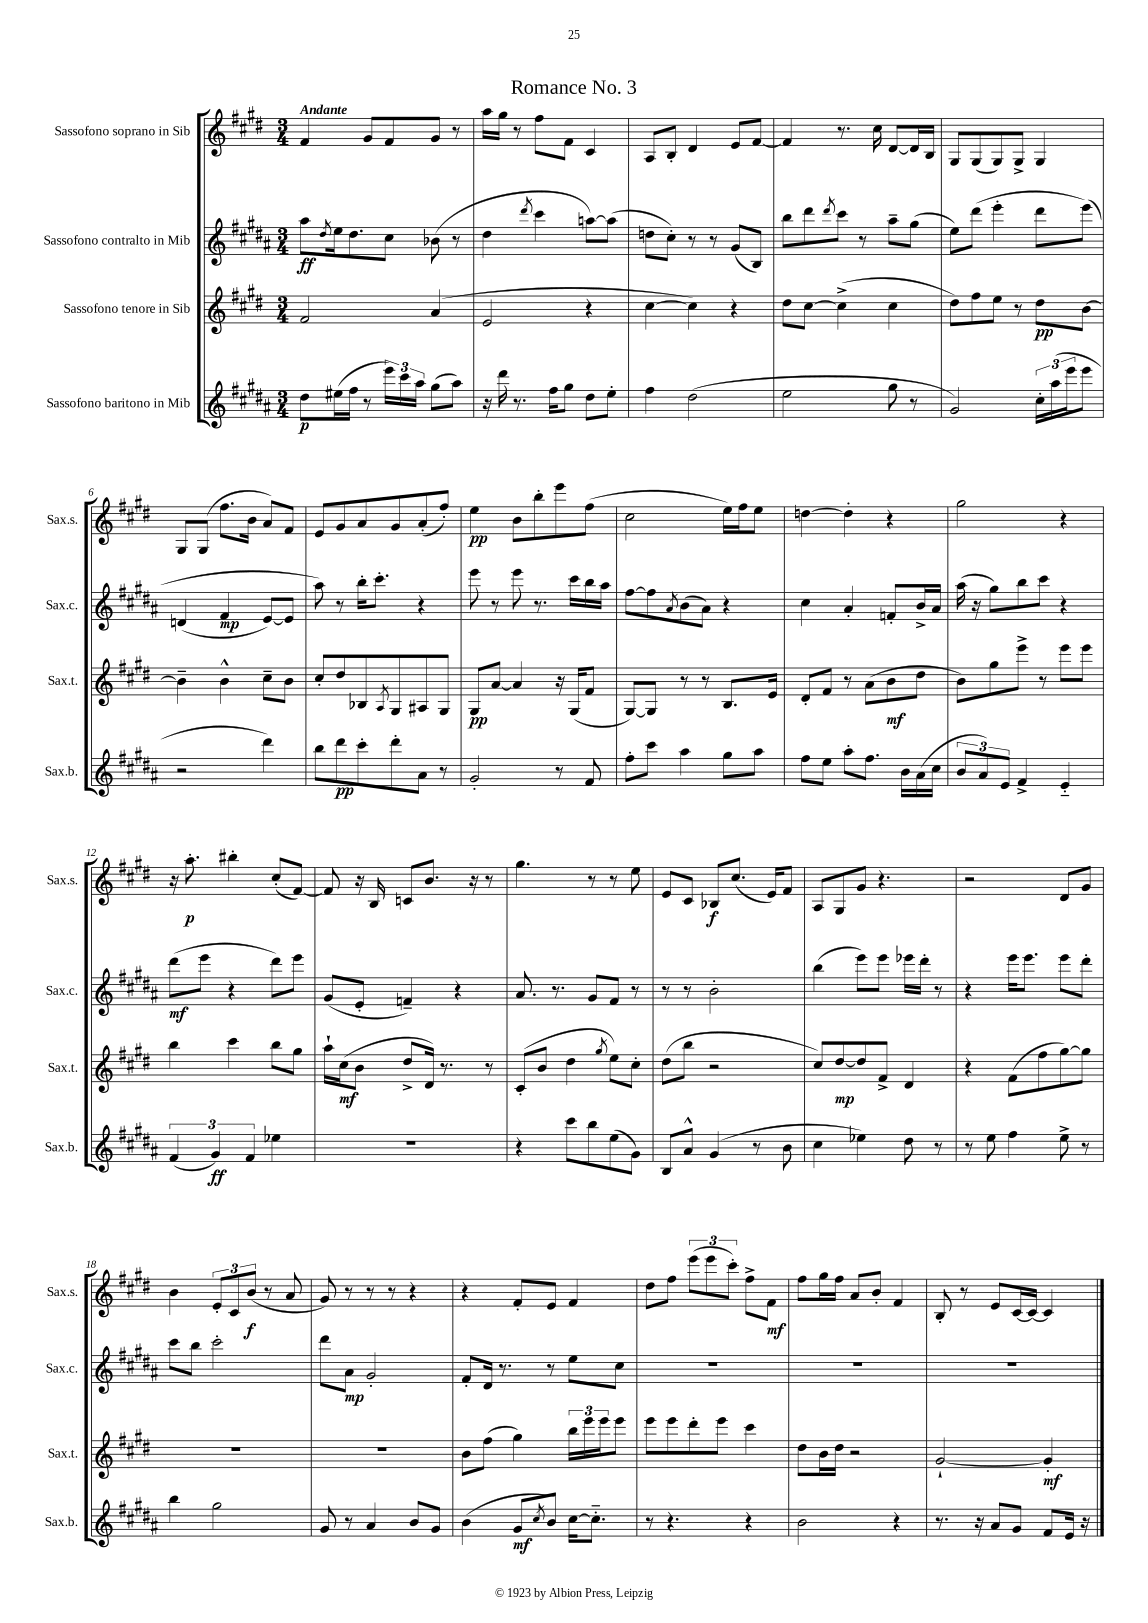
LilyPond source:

\header { title = "Romance No. 3" }
<<
\new StaffGroup <<
\new Staff = "s0" \with { instrumentName = "Sassofono soprano in Sib" shortInstrumentName = "Sax.s." } {
    \clef treble \key e \major \numericTimeSignature \time 3/4 \tempo "Andante"
    fis'4 gis'8 fis'8 gis'8 r8 |
    a''16 gis''16 r8 fis''8 fis'8 cis'4 |
    a8 b8-. dis'4 e'8 fis'8~ |
    fis'4 r8. cis''16 dis'8~ dis'16 b16 |
    gis8 gis8( gis8) gis8-> gis4 |
    gis8 gis8( fis''8. b'16 a'8) fis'8 |
    e'8 gis'8 a'8 gis'8 a'8-.( fis''8-.) |
    e''4\pp b'8 b''8-. e'''8 fis''8( |
    cis''2 e''16) fis''16 e''8 |
    d''4~ d''4-. r4 |
    gis''2 r4 |
    r16 a''8.-.\p bis''4-. cis''8-.( fis'8~) |
    fis'8 r16 b16 c'8 b'8. r16 r8 |
    gis''4. r8 r8 e''8 |
    e'8 cis'8 bes8\f cis''8.( e'16) fis'8 |
    a8 gis8 gis'8 r4. |
    r2 dis'8 gis'8 |
    b'4 \tuplet 3/2 { e'8-. cis'8 b'8\f( } r8 a'8 |
    gis'8) r8 r8 r8 r4 |
    r4 fis'8-. e'8 fis'4 |
    dis''8 fis''8 \tuplet 3/2 { e'''8( e'''8 cis'''8-.) } fis''8-> fis'8\mf |
    fis''8 gis''16 fis''16 a'8 b'8-. fis'4 |
    b8-. r8 e'8 cis'16~ cis'16~ cis'4 \bar "|." |
}
\new Staff = "s1" \with { instrumentName = "Sassofono contralto in Mib" shortInstrumentName = "Sax.c." } {
    \clef treble \key b \major \numericTimeSignature \time 3/4
    ais''8\ff \acciaccatura { dis''8 } e''16 dis''8. cis''8 bes'8( r8 |
    dis''4 \acciaccatura { dis'''8 } cis'''4 a''8~) a''8( |
    d''8 cis''8-.) r8 r8 gis'8( b8) |
    b''8 dis'''8 \acciaccatura { dis'''8 } cis'''8 r8 ais''8-- gis''8( |
    e''8) dis'''8( e'''4-. dis'''8 e'''8)\( |
    d'4( fis'4\mp e'8~) e'8 |
    ais''8\) r8 b''16-. cis'''8.-. r4 |
    e'''8 r8 e'''8 r8. cis'''16 b''16 ais''16 |
    fis''8~ fis''8 \acciaccatura { ais'8 } b'8( ais'8) r4 |
    cis''4 ais'4-. f'8-. b'16-> ais'16 |
    ais''16( r16 gis''8) b''8 cis'''8 r4 |
    dis'''8\mf( e'''8 r4 dis'''8) e'''8 |
    gis'8( e'8-. f'4--) r4 |
    ais'8. r8. gis'8 fis'8 r8 |
    r8 r8 b'2-. |
    b''4( e'''8) e'''8 ees'''16 dis'''16-. r8 |
    r4 e'''16 e'''8. e'''8 dis'''8-. |
    cis'''8 b''8 cis'''2-. |
    dis'''8 ais'8\mp gis'2-. |
    fis'8-. dis'16 r8. r8 e''8 cis''8 |
    R2. |
    R2. |
    R2. \bar "|." |
}
\new Staff = "s2" \with { instrumentName = "Sassofono tenore in Sib" shortInstrumentName = "Sax.t." } {
    \clef treble \key e \major \numericTimeSignature \time 3/4
    fis'2 a'4( |
    e'2 r4 |
    cis''4~ cis''4) r4 |
    dis''8 cis''8~ cis''4->( cis''4 |
    dis''8) fis''8 e''8 r8 dis''8\pp b'8~ |
    b'4-- b'4-^ cis''8-- b'8 |
    cis''8-. dis''8 bes8 \acciaccatura { a8 } gis8 ais8 gis8 |
    gis8\pp a'8~ a'4 r16 gis16( fis'8 |
    gis8~) gis8 r8 r8 b8. e'16 |
    dis'8-. fis'8 r8 a'8( b'8\mf dis''8 |
    b'8) gis''8 e'''8-> r8 e'''8 e'''8 |
    b''4 cis'''4 b''8 gis''8 |
    a''16-! cis''16\mf( b'8 dis''8-> dis'16) r8. r8 |
    cis'8-.( b'8 dis''4 \acciaccatura { gis''8 } e''8) cis''8-. |
    dis''8( b''8 r2 |
    cis''8) dis''8~\mp dis''8 fis'8-> dis'4 |
    r4 fis'8( fis''8 gis''8~) gis''8 |
    R2. |
    R2. |
    b'8 fis''8( gis''4) \tuplet 3/2 { b''16 e'''16 e'''16 } e'''8 |
    e'''8 e'''8 dis'''8-. e'''8 cis'''4 |
    dis''8 b'16 dis''16 r2 |
    gis'2~-! gis'4-.\mf \bar "|." |
}
\new Staff = "s3" \with { instrumentName = "Sassofono baritono in Mib" shortInstrumentName = "Sax.b." } {
    \clef treble \key b \major \numericTimeSignature \time 3/4
    dis''8\p eis''16( fis''16 r8 \tuplet 3/2 { e'''16) cis'''16 ais''16 } gis''8( ais''8) |
    r16 dis'''16 r8. fis''16 gis''8 dis''8 e''8-. |
    fis''4 dis''2( |
    e''2 gis''8 r8 |
    gis'2) \tuplet 3/2 { cis''16-. ais''16( e'''16 } e'''8 |
    r2 dis'''4) |
    b''8 dis'''8\pp cis'''8-. dis'''8-. ais'8 r8 |
    gis'2-. r8 fis'8 |
    fis''8-. cis'''8 ais''4 gis''8 ais''8 |
    fis''8 e''8 ais''8-. fis''8. b'16 ais'16( cis''16 |
    \tuplet 3/2 { b'8 ais'8) e'8 } fis'4-> e'4-_ |
    \tuplet 3/2 { fis'4( gis'4\ff) fis'4 } ees''4 |
    R2. |
    r4 cis'''8 b''8 e''8( gis'8) |
    b8 ais'8-^ gis'4( r8 b'8 |
    cis''4 ees''4) dis''8 r8 |
    r8 e''8 fis''4 e''8-> r8 |
    b''4 gis''2 |
    gis'8 r8 ais'4 b'8 gis'8 |
    b'4( gis'8\mf \acciaccatura { cis''8 } b'8) cis''16~ cis''8.-_ |
    r8 r4. r4 |
    b'2 r4 |
    r8. r16 ais'8 gis'8 fis'8 e'16 r16 \bar "|." |
}
>>
>>
